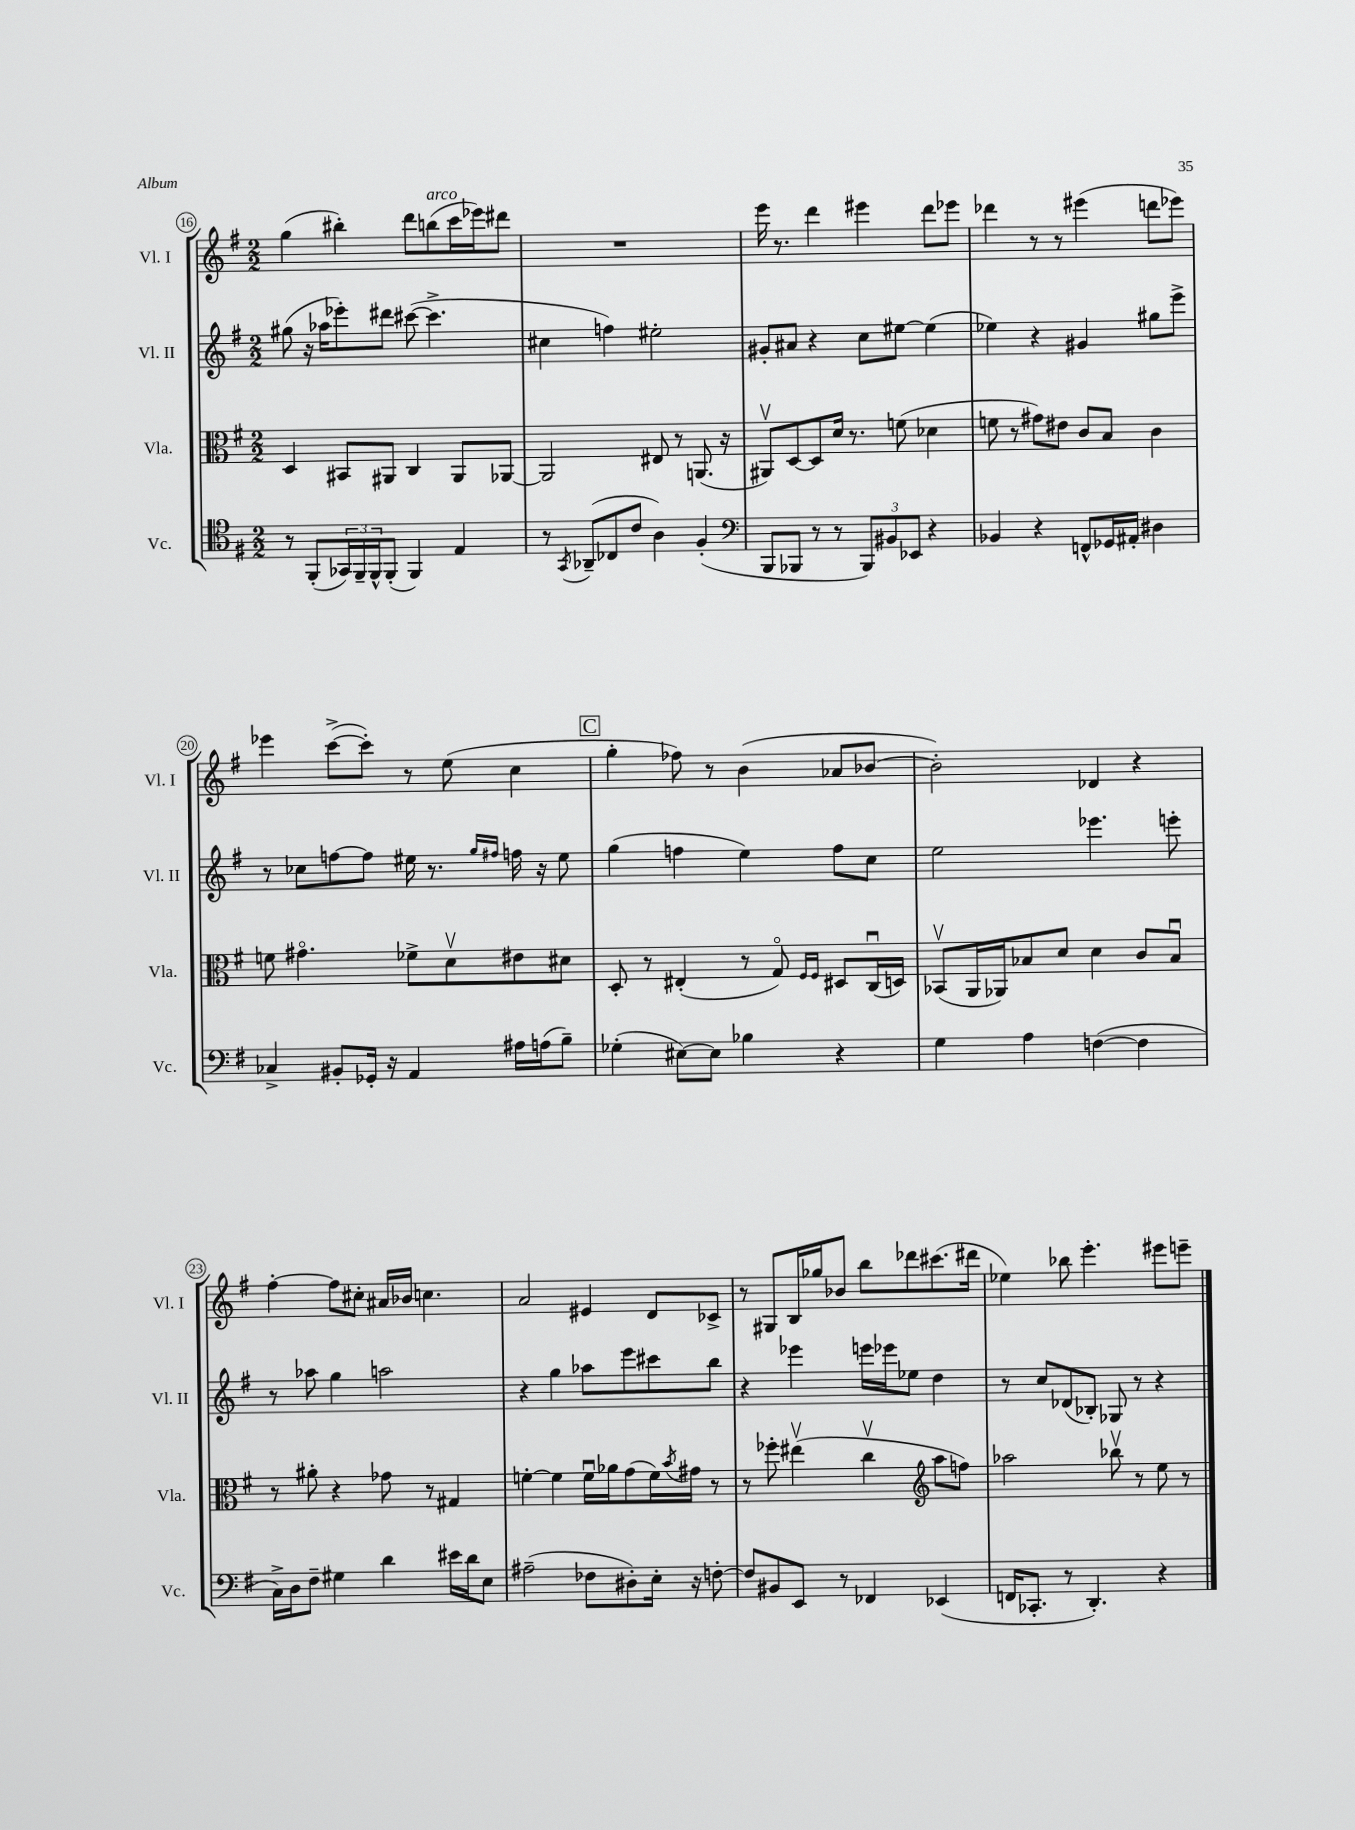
<<
\new StaffGroup <<
\new Staff = "s0" \with { instrumentName = "Vl. I" shortInstrumentName = "Vl. I" } {
    \clef treble \key g \major \numericTimeSignature \time 2/2
    g''4( bis''4-.) d'''8 b''8^\markup { \italic "arco" }( c'''16 ees'''16) dis'''8 |
    R1 |
    e'''16 r8. d'''4 eis'''4 d'''8 ees'''8 |
    des'''4 r8 r8 eis'''4( d'''8 ees'''8) |
    ees'''4 c'''8~->( c'''8-.) r8 e''8( c''4 |
    \mark \markup { \box "C" } g''4-. fes''8) r8 b'4( aes'8 bes'8~ |
    bes'2-.) des'4 r4 |
    fis''4~-. fis''8 cis''8-. ais'16 bes'16 c''4. |
    a'2 eis'4 d'8 ces'8-> |
    r8 gis8 b16 ges''16 bes'8 b''8 des'''8 cis'''8.( dis'''16 |
    ees''4) bes''8 e'''4.-. eis'''8 e'''8-- \bar "|." |
}
\new Staff = "s1" \with { instrumentName = "Vl. II" shortInstrumentName = "Vl. II" } {
    \clef treble \key g \major \numericTimeSignature \time 2/2
    gis''8( r16 aes''16 ees'''8-.) dis'''8 cis'''8~( cis'''4.-> |
    cis''4 f''4) eis''2-. |
    gis'8-. ais'8 r4 c''8 eis''8~ eis''4( |
    ees''4) r4 gis'4 gis''8 e'''8-> |
    r8 ces''8 f''8~ f''8 eis''16 r8. \grace { g''16 fis''16 } f''16 r16 eis''8 |
    \mark \markup { \box "C" } g''4( f''4 e''4) f''8 c''8 |
    e''2 ees'''4. e'''8-. |
    r8 aes''8 g''4 a''2 |
    r4 g''4 aes''8 e'''8 cis'''8 b''8 |
    r4 ees'''4 e'''16 ees'''16 ees''8 d''4 |
    r8 c''8 des'8( bes8-.) ges8 r8 r4 \bar "|." |
}
\new Staff = "s2" \with { instrumentName = "Vla." shortInstrumentName = "Vla." } {
    \clef alto \key g \major \numericTimeSignature \time 2/2
    d4 bis,8 ais,8 c4 ais,8 aes,8~ |
    aes,2 eis8 r8 a,8.( r16 |
    ais,8\upbow) d8~ d8 d'16 r8. f'8( des'4 |
    f'8 r8 gis'8) eis'8 c'8 b8 c'4 |
    f'8 gis'4.\flageolet fes'8-> d'8\upbow eis'8 dis'8 |
    \mark \markup { \box "C" } d8-. r8 eis4-.( r8 g8\flageolet) \grace { fis16 fis16 } dis8 c16\downbow( d16) |
    bes,8\upbow( a,16 aes,16) bes8 d'8 d'4 c'8 bes8\downbow |
    r8 ais'8-. r4 ges'8 r8 gis4 |
    f'4~-. f'4 f'16\downbow aes'16 g'8( f'16) \acciaccatura { b'8 } gis'16 r8 |
    r8 fes''8-. eis''4\upbow( c''4\upbow \clef treble a''8 f''8) |
    aes''2 bes''8\upbow r8 e''8 r8 \bar "|." |
}
\new Staff = "s3" \with { instrumentName = "Vc." shortInstrumentName = "Vc." } {
    \clef tenor \key g \major \numericTimeSignature \time 2/2
    r8 fis,8-.( \tuplet 3/2 { ges,16) fis,16-- fis,16-^ } fis,8-.( fis,4) e4 |
    r8 \acciaccatura { g,8 } aes,8--( ces8 c'8 a4) fis4-.( |
    \clef bass b,,8 bes,,8 r8 r8 \tuplet 3/2 { bes,,8) bis,8 ees,8 } r4 |
    bes,4 r4 f,8-^ ges,16 ais,16-. dis4 |
    ces4-> bis,8-. ges,16-. r16 a,4 ais16 a16( b8--) |
    \mark \markup { \box "C" } ges4-.( eis8~) eis8 bes4 r4 |
    g4 a4 f4~( f4 |
    c16->) d16 fis8-- gis4 d'4 eis'16 d'16 e8 |
    ais2--( fes8 dis8-.) e16-. r16 f8~-. |
    f8 bis,8 e,8 r8 fes,4 ees,4( |
    f,16 ces,8.-. r8 d,4.-.) r4 \bar "|." |
}
>>
>>
\layout { \context { \Score currentBarNumber = #16 \override BarNumber.stencil = #(make-stencil-circler 0.1 0.3 ly:text-interface::print) } }
